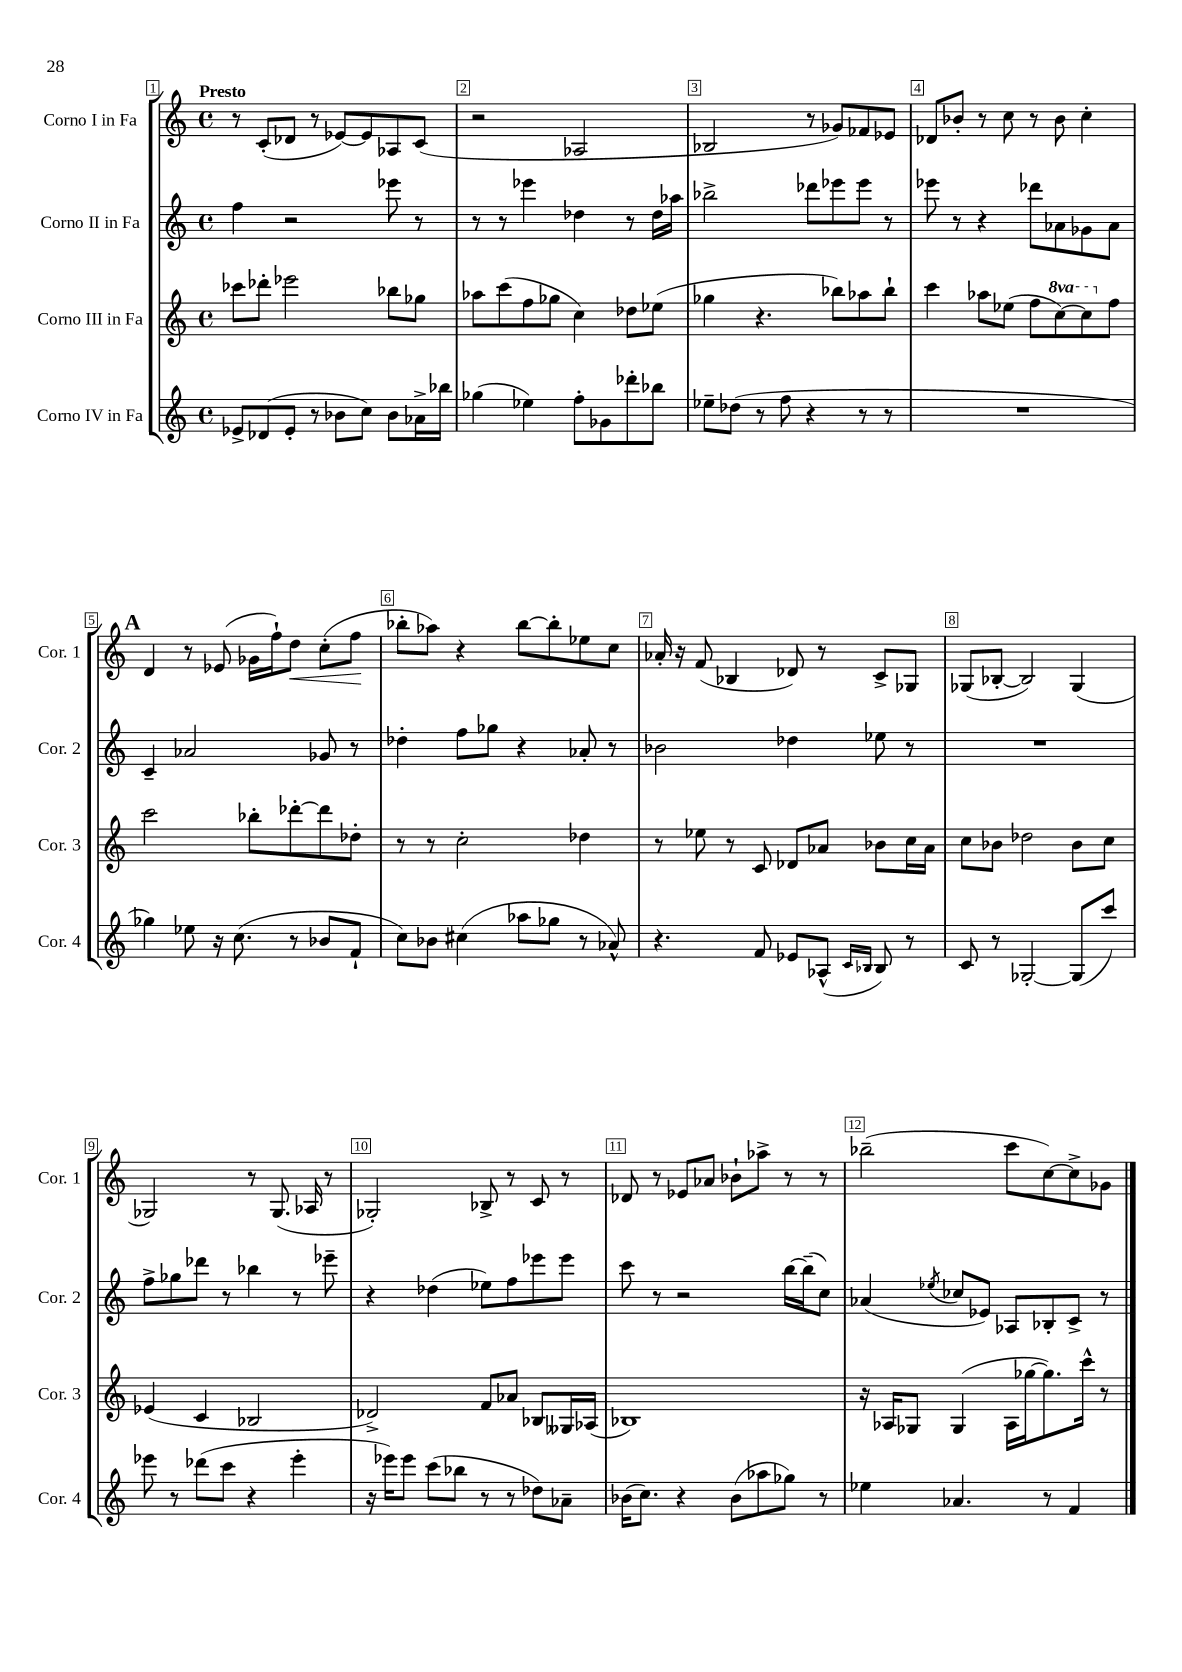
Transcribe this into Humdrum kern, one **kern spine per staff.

**kern	**kern	**kern	**kern	**dynam
*part4	*part3	*part2	*part1	*part1
*staff4	*staff3	*staff2	*staff1	*staff1
*I"Corno IV in Fa	*I"Corno III in Fa	*I"Corno II in Fa	*I"Corno I in Fa	*
*I'Cor. 4	*I'Cor. 3	*I'Cor. 2	*I'Cor. 1	*
*clefG2	*clefG2	*clefG2	*clefG2	*
*k[]	*k[]	*k[]	*k[]	*
*M4/4	*M4/4	*M4/4	*M4/4	*
*met(c)	*met(c)	*met(c)	*met(c)	*
=1	=1	=1	=1	=1
!	!	!	!LO:TX:a:B:t=Presto	!
8e-X^/L	8ccc-X\L	4ff\	8r	.
(8d-X/	8ddd-X'\J	.	(8c'/L	.
8e-'/J	2eee-X\	2r	8d-X/J	.
8r	.	.	8r	.
8b-X\L	.	.	[8e-X/L)	.
8cc\J)	.	.	8e-/]	.
8b-\L	8bb-X\L	8eee-X\	8A-X/	.
16a-X^\L	8gg-X\J	8r	(8c/J	.
16bb-X\JJ	.	.	.	.
=2	=2	=2	=2	=2
(4gg-X\	8aa-X\L	8r	2r	.
.	(8ccc\	8r	.	.
4ee-X\)	8ff\	4eee-X\	.	.
.	8gg-X\J	.	.	.
8ff'\L	4cc\)	4dd-X\	2A-X/	.
8g-X\	.	.	.	.
8ddd-X'\	8dd-X\L	8r	.	.
8bb-X\J	(8ee-X\J	16dd-\LL	.	.
.	.	16aa-X\JJ	.	.
=3	=3	=3	=3	=3
8ee-X~\L	4gg-X\	2bb-X^\	2B-X/	.
(8dd-X\J	.	.	.	.
8r	4.r	.	.	.
8ff\	.	.	.	.
4r	.	8ddd-X\L	8r	.
.	8bb-X\L)	8eee-X\	8g-X/L)	.
8r	8aa-X\	8eee-\J	8f-X/	.
8r	8bb-`\J	8r	8e-X/J	.
=4	=4	=4	=4	=4
1r	4ccc\	8eee-X\	8d-X/L	.
.	.	8r	8b-X'/J	.
.	8aa-X\L	4r	8r	.
.	(8ee-X\J	.	8cc\	.
.	8ff\L	8ddd-X\L	8r	.
*	*8va	*	*	*
.	[8ccc\)	8a-X\	8b-\	.
.	8ccc\]	8g-X\	4cc'\	.
*	*X8va	*	*	*
.	8ff\J	8a-\J	.	.
!!LO:LB:g=z
!!LO:REH:place=s1:t=A
=5	=5	=5	=5	=5
4gg-X\)	2ccc\	4c~/	4d/	.
8ee-X\	.	2a-X/	8r	.
16r	.	.	(8e-X/	.
(8.cc\	.	.	.	.
.	8bb-X'\L	.	16g-X\LL	.
.	.	.	16ff`\J)	.
!	!	!	!	!LO:HP:b
8r	[8ddd-X'\	.	8dd\J	<
8b-X/L	8ddd-\]	8g-X/	(8cc'\L	.
8f`/J	8dd-X'\J	8r	8ff\J	.
.	.	.	.	[
=6	=6	=6	=6	=6
8cc\L)	8r	4dd-X'\	8bb-X'\L	.
8b-X\J	8r	.	8aa-X\J)	.
(4cc#X\	2cc'\	8ff\L	4r	.
.	.	8gg-X\J	.	.
8aa-X\L	.	4r	[8bb-\L	.
8gg-X\J	.	.	8bb-'\]	.
8r	4dd-X\	8a-X'/	8ee-X\	.
8a-X^^/)	.	8r	8cc\J	.
=7	=7	=7	=7	=7
4.r	8r	2b-X\	16a-X'/	.
.	.	.	16r	.
.	8ee-X\	.	(8f/	.
.	8r	.	4B-X/	.
8f/	8c/	.	.	.
8e-X/L	8d-X/L	4dd-X\	8d-X/)	.
(8A-X^^/J	8a-X/J	.	8r	.
16qqc/LL	.	.	.	.
16qqB-X/JJ	.	.	.	.
8B-/)	8b-X\L	8ee-X\	8c^/L	.
8r	16cc\L	8r	8G-X/J	.
.	16a-\JJ	.	.	.
=8	=8	=8	=8	=8
8c/	8cc\L	1r	(8G-X/L	.
8r	8b-X\J	.	[8B-X'/J	.
[2G-X'/	2dd-X\	.	2B-/])	.
(8G-/L]	8b-\L	.	(4G-/	.
8ccc/J)	8cc\J	.	.	.
!!LO:LB:g=z
=9	=9	=9	=9	=9
8eee-X\	(4e-X/	8ff^\L	2G-X/)	.
8r	.	8gg-X\	.	.
(8ddd-X\L	4c/	8ddd-X\J	.	.
8ccc\J	.	8r	.	.
4r	2B-X/	4bb-X\	8r	.
.	.	.	(8.G-/	.
4eee-'\	.	8r	.	.
.	.	.	16A-X/	.
.	.	8eee-X~\	8r	.
=10	=10	=10	=10	=10
16r	2d-X^/)	4r	2G-X'/)	.
16eee-X\KL)	.	.	.	.
8eee-\J	.	.	.	.
(8ccc\L	.	(4dd-X\	.	.
8bb-X\J	.	.	.	.
8r	8f/L	8ee-X\L)	8B-X^/	.
8r	8a-X/J	8ff\	8r	.
8dd-X\L)	8B-X/L	8eee-X\	8c/	.
8a-X~\J	16G--X/L	8eee-\J	8r	.
.	(16A-X/JJ	.	.	.
=11	=11	=11	=11	=11
(16b-X\KL	1B-X)	8ccc\	8d-X/	.
8.cc\J)	.	.	.	.
.	.	8r	8r	.
4r	.	2r	8e-X/L	.
.	.	.	8a-X/J	.
(8b-\L	.	.	8b-X`\L	.
8aa-X\	.	.	8aa-X^\J	.
8gg-X\J)	.	[16bb\LL	8r	.
.	.	(16bb~\J]	.	.
8r	.	8cc\J)	8r	.
=12	=12	=12	=12	=12
4ee-X\	16r	(4a-X/	(2bb-X~\	.
.	16A-X/KL	.	.	.
.	8G-X/J	.	.	.
.	.	8qee-X/	.	.
4.a-X/	(4G-/	8cc-X/L	.	.
.	.	8e-X/J)	.	.
.	16A-\LL	8A-X/L	8ccc\L	.
.	[16gg-X\J	.	.	.
8r	8.gg-\])	8B-X'/	[8cc\)	.
4f/	.	8c^/J	8cc^\]	.
.	16ccc^^\Jk	.	.	.
.	8r	8r	8g-X\J	.
==	==	==	==	==
*-	*-	*-	*-	*-
